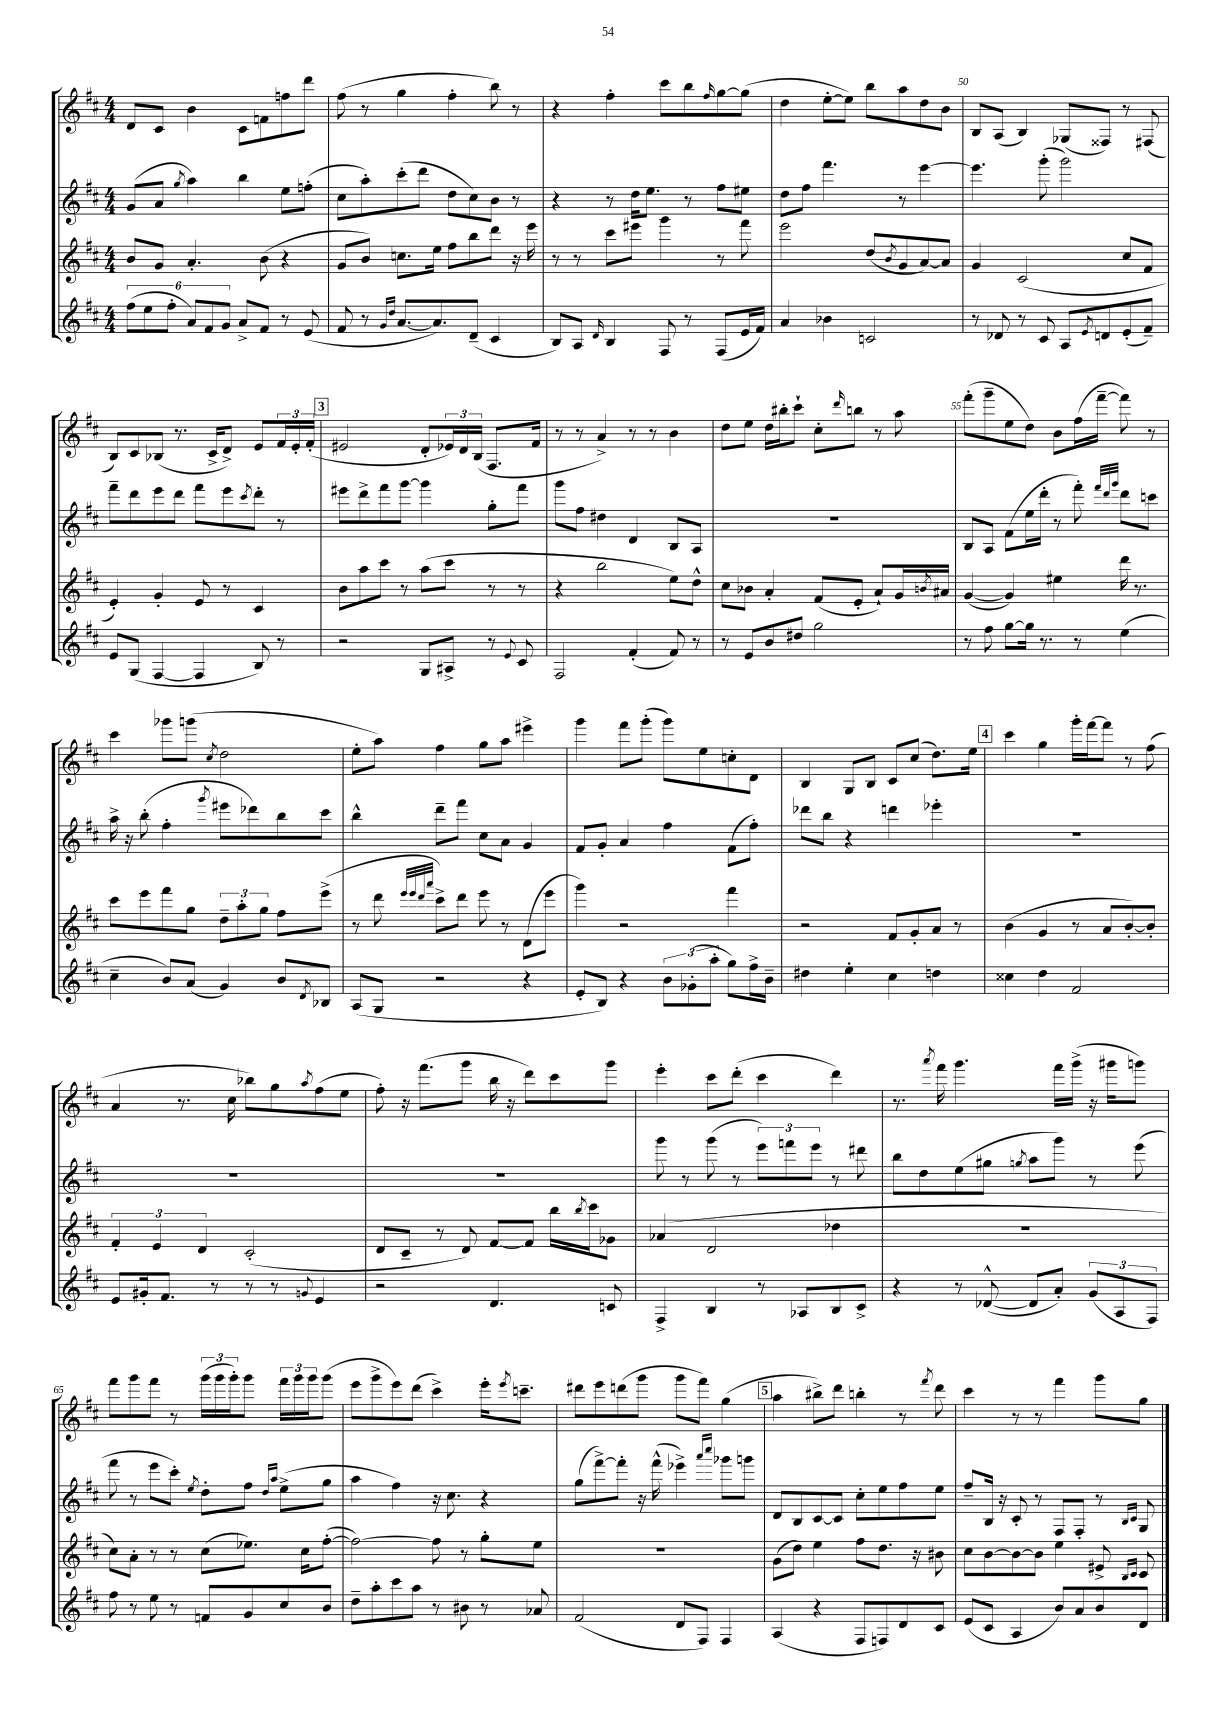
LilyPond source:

<<
\new StaffGroup <<
\new Staff = "s0" {
    \clef treble \key d \major \numericTimeSignature \time 4/4
    d'8 cis'8 b'4 cis'8 f'8 f''8 d'''8 |
    fis''8( r8 g''4 fis''4-. b''8) r8 |
    r4 fis''4-. cis'''8 b''8 \grace { fis''16 } g''8~ g''8( |
    d''4 e''8~-. e''8) b''8 a''8 d''8 b'8 |
    b8 a8( b4) ges8( fisis8) r8 fis8( |
    b8) cis'8 bes8( r8. cis'16-> d'8->) e'8 \tuplet 3/2 { fis'16 e'16-. fis'16-.( } |
    \mark \markup { \box "3" } eis'2 d'8-. \tuplet 3/2 { ees'16) d'16 b16( } fis8. fis'16 |
    r8 r8 a'4->) r8 r8 b'4 |
    d''8 e''8 d''16 bis''16-. cis'''8-! cis''8-. \grace { d'''16 } b''8 r8 a''8 |
    fis'''8-.( g'''8-- e''8 d''8) b'8 fis''16( fis'''16~-- fis'''8) r8 |
    cis'''4 ges'''8 g'''8( \acciaccatura { cis''8 } d''2 |
    e''8-. a''8) fis''4 g''8 a''8 eis'''4-> |
    g'''4 fis'''8 g'''8-.( g'''8) e''8 c''8-. d'8 |
    b4 g8 b8 cis'8 cis''8( d''8.) e''16 |
    \mark \markup { \box "4" } cis'''4 g''4 g'''16-. fis'''16~ fis'''8 r8 fis''8( |
    a'4 r8. cis''16 bes''8) g''8 \acciaccatura { a''8 } fis''8( e''8 |
    fis''8-.) r16 fis'''8.( g'''8 b''16 r16 d'''8) cis'''8 g'''8 |
    e'''4-. cis'''8 d'''8-.( cis'''4 d'''4) |
    r8. \acciaccatura { a'''8 } fis'''16 g'''4. fis'''16 g'''16->( r16 gis'''16 g'''8) |
    fis'''8 g'''8 fis'''8 r8 \tuplet 3/2 { g'''16( g'''16 g'''16-.) } g'''8 \tuplet 3/2 { fis'''16 g'''16 g'''16 } g'''8( |
    e'''8 g'''8-> e'''8) d'''8( cis'''4->) e'''16-. \acciaccatura { e'''8 } c'''8.-- |
    dis'''8 e'''8 d'''8( g'''8 g'''8 fis'''8) g''4( |
    \mark \markup { \box "5" } a''4 bis''8->) d'''8 b''4-. r8 \acciaccatura { fis'''8 } d'''8 |
    cis'''4 r8 r8 fis'''4 g'''8 g''8 \bar "|." |
}
\new Staff = "s1" {
    \clef treble \key d \major \numericTimeSignature \time 4/4
    g'8( a'8 \acciaccatura { g''8 } a''4) b''4 e''8 f''8-.( |
    cis''8 a''8-.) cis'''8-.( d'''8 d''8 cis''8) b'8 r8 |
    r4 r8 d''16 e''8. r8 fis''8 eis''8 |
    d''8 fis''8 fis'''4. r8 e'''4~ |
    e'''4. g'''8-.( g'''2) |
    fis'''8-- d'''8 e'''8 d'''8 fis'''8 e'''8 \acciaccatura { cis'''8 } d'''8-. r8 |
    \mark \markup { \box "3" } eis'''8 d'''8-> fis'''8 g'''8~ g'''4 g''8-. fis'''8 |
    g'''8 fis''8 dis''4 d'4 b8 a8 |
    R1 |
    b8 a8 fis'8( e''16 d'''16-. r8 fis'''8-.) \grace { fis'''32 d'''32 g'''32 } d'''8 c'''8 |
    a''16-> r16 b''8-.( fis''4-. \acciaccatura { g'''8 } eis'''8 des'''8) b''8 cis'''8 |
    b''4-^ d'''8-- fis'''8 cis''8 a'8 g'4 |
    fis'8 g'8-. a'4 fis''4 fis'8( fis''8-.) |
    des'''8 b''8 r4 d'''4 ees'''4-. |
    \mark \markup { \box "4" } R1 |
    R1 |
    R1 |
    g'''8 r8 g'''8( r8 \tuplet 3/2 { e'''8) f'''8 e'''8 } r8 dis'''8 |
    b''8 d''8 e''8( gis''8 \acciaccatura { g''8 } a''8 g'''8) r8 e'''8( |
    fis'''8 r8 e'''8 cis'''8-.) \acciaccatura { e''8 } d''8-. fis''8 \grace { d''16 a''16 } e''8->( g''8 |
    a''4 fis''4) r16 cis''8. r4 |
    g''8( fis'''8~->) fis'''8-. r16 fis'''16-^( ees'''4->) \grace { a'''16 cis''''16 } ges'''8 g'''8 |
    \mark \markup { \box "5" } d'8 b8 cis'8~ cis'8 cis''8-. e''8 fis''8 e''8 |
    fis''8-- b16 r16 cis'8-. r8 fis8 fis8-. r8 \grace { b16 cis'16 } g8 \bar "|." |
}
\new Staff = "s2" {
    \clef treble \key d \major \numericTimeSignature \time 4/4
    b'8 g'8 a'4.-. b'8( r4 |
    g'8 b'8) c''8. e''16 fis''8 b''8 d'''8 r16 e'''16 |
    r8 r8 cis'''8 eis'''8 g'''4 r8 fis'''8 |
    e'''2 d''8( \acciaccatura { b'8 } g'8 a'8~) a'8 |
    g'4 cis'2( cis''8 fis'8 |
    e'4-.) g'4-. e'8 r8 cis'4 |
    \mark \markup { \box "3" } b'8 a''8 cis'''8 r8 a''8( cis'''8 r8 r8 |
    r4 b''2 e''8) d''8-^ |
    cis''8 bes'8 a'4-. fis'8( e'8-. a'8-!) g'16 \acciaccatura { b'8 } ais'16 |
    g'4~( g'4) eis''4 d'''16 r8. |
    cis'''8 e'''8 fis'''8 g''8 \tuplet 3/2 { d''8-- a''8-. g''8 } fis''8 e'''8->( |
    r8 d'''8 \grace { e'''32 e'''32 d'''32 a'''32 } cis'''8->) d'''8 e'''8 r8 d'8( e'''8 |
    g'''4) r2 fis'''4 |
    r2 fis'8 g'8-. a'8 r8 |
    \mark \markup { \box "4" } b'4( g'4 r8 a'8 b'8~-.) b'8-. |
    \tuplet 3/2 { fis'4-. e'4 d'4 } cis'2-.( |
    d'8 cis'8-- r8 d'8) fis'8~ fis'8 b''16 \acciaccatura { b''8 } cis'''16 ges'8 |
    aes'4( d'2 des''4 |
    R1 |
    cis''8) a'8-. r8 r8 cis''8( ees''8.) cis''16 fis''8~-.( |
    fis''2~) fis''8 r8 g''8-. e''8 |
    R1 |
    \mark \markup { \box "5" } g'8( d''8) e''4 fis''8 d''8. r16 bis'8 |
    cis''8 b'8~ b'8~ b'8 e''4 eis'8-> \grace { b16 cis'16 } cis'8 \bar "|." |
}
\new Staff = "s3" {
    \clef treble \key d \major \numericTimeSignature \time 4/4
    \tuplet 6/4 { fis''8( e''8 fis''8-. a'8) fis'8 g'8 } a'8-> fis'8 r8 e'8( |
    fis'8 r8 \grace { g'16 d''16 } a'8.~ a'8.) d'8--( cis'4 |
    b8) a8 \grace { d'16 } b4 fis8 r8 fis8( e'16 fis'16) |
    a'4 bes'4 c'2 |
    r8 des'8 r8 cis'8 a8 \acciaccatura { e'8 } d'8 e'8-.( fis'8--) |
    e'8 g8( fis4~ fis4 b8) r8 |
    \mark \markup { \box "3" } r2 g8 ais8-> r8 \appoggiatura { e'8 } cis'8 |
    fis2 fis'4-.( fis'8) r8 |
    r8 e'8 b'8 dis''8 g''2 |
    r8 fis''8 g''8~ g''16 r8. r8 e''4( |
    cis''4-- b'8) a'8( g'4) b'8 \acciaccatura { d'8 } bes8 |
    a8( g8 r2 r4 |
    e'8-. b8) r4 \tuplet 3/2 { b'8 ges'8-.( a''8-. } g''8) fis''16-> b'16-- |
    dis''4 e''4-. cis''4 d''4 |
    \mark \markup { \box "4" } cisis''4 d''4 fis'2 |
    e'8 gis'16-. fis'8. r8 r8 r8 \appoggiatura { g'8 } e'4 |
    r2 d'4. c'8 |
    fis4-> b4 r8 aes8 b8 cis'8-> |
    r4 r8 des'8~-^( des'8 a'8-.) \tuplet 3/2 { g'8( a8 fis8) } |
    fis''8 r8 e''8 r8 f'8 g'8 cis''8 b'8 |
    d''8-- a''8-. cis'''8 a''8 r8 bis'8 r8 aes'8 |
    fis'2( d'8 fis8) fis4 |
    \mark \markup { \box "5" } a4( r4 fis8 f8) d'8 cis'8 |
    e'8( cis'8 a4 b'8) a'8 b'8 d'8 \bar "|." |
}
>>
>>
\layout { \context { \Score currentBarNumber = #46 \override BarNumber.break-visibility = ##(#f #t #t) barNumberVisibility = #(every-nth-bar-number-visible 5) } }
